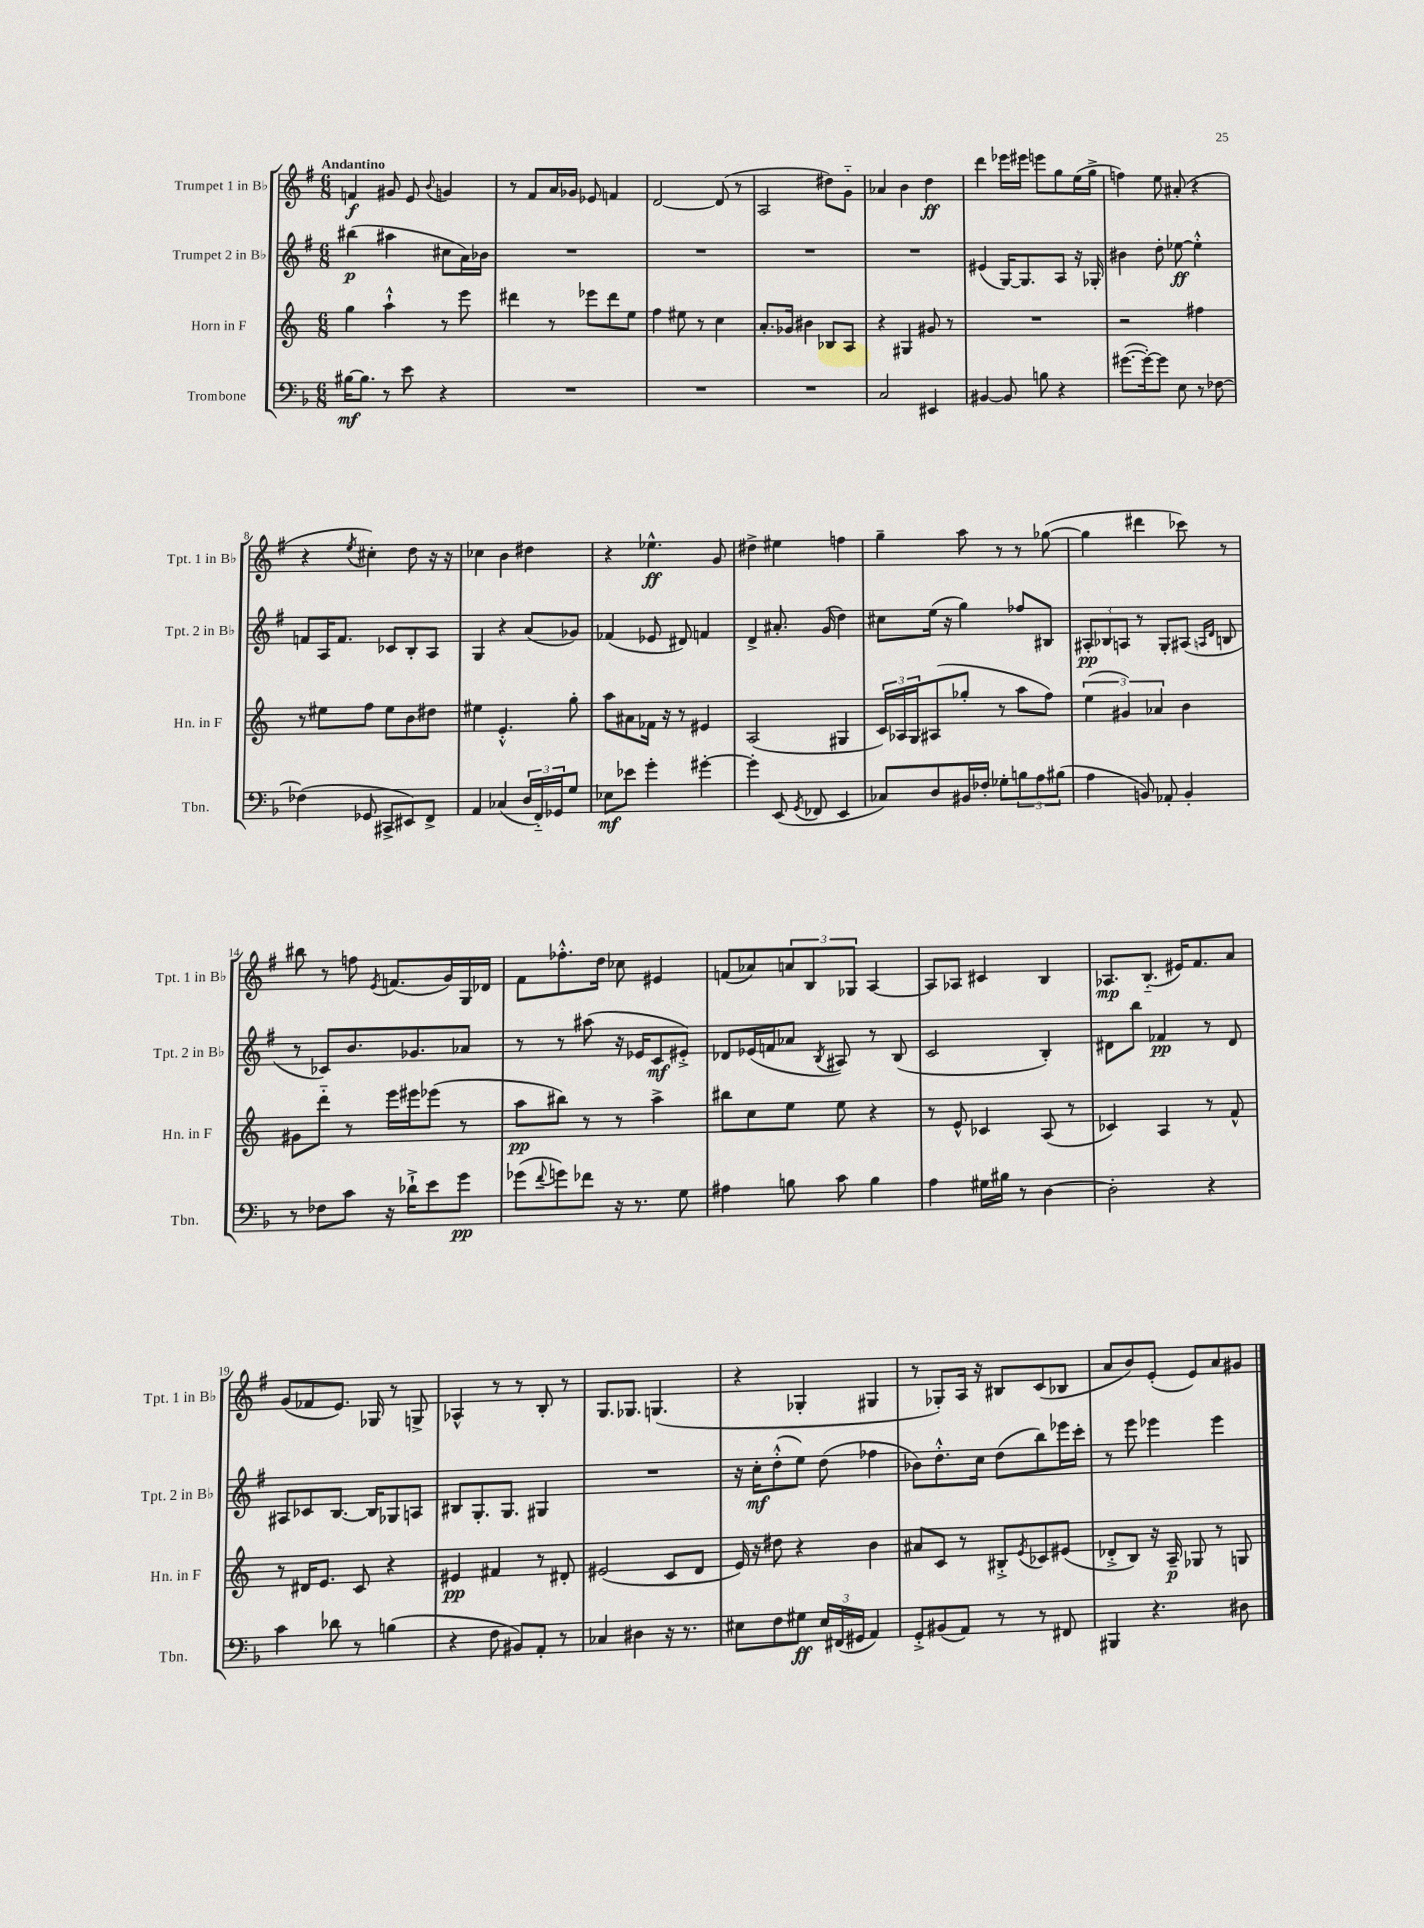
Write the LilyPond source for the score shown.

<<
\new StaffGroup <<
\new Staff = "s0" \with { instrumentName = "Trumpet 1 in Bb" shortInstrumentName = "Tpt. 1 in Bb" } {
    \clef treble \key g \major \numericTimeSignature \time 6/8 \tempo "Andantino"
    f'4\f gis'8 e'8 \appoggiatura { b'8 } g'4 |
    r8 fis'8 a'16 ges'16 ees'8 f'4 |
    d'2~ d'8( r8 |
    a2 dis''8) g'8-_ |
    aes'4 b'4 d''4\ff |
    d'''4 ees'''16 eis'''16 e'''8 g''8 e''16( g''16-> |
    f''4) e''8 ais'8-.( r4 |
    r4 \acciaccatura { e''8 } cis''4-.) d''8 r16 r16 |
    ces''4 b'4 dis''4 |
    r4 ees''4.-^\ff g'8 |
    dis''4-> eis''4 f''4 |
    g''4-- a''8 r8 r8 ges''8~( |
    ges''4 dis'''4 ces'''8) r8 |
    bis''8 r8 f''8 \acciaccatura { e'8 } f'8.( g'16) g16 des'16 |
    fis'8 fes''8.-.-^ d''16 ces''8 eis'4 |
    f'8( aes'8) \tuplet 3/2 { a'8 b8 ges8 } a4~ |
    a8 aes8 cis'4 b4 |
    aes8.\mp b8.-_( eis'16) fis'8. a'8 |
    g'8( fes'8 e'8.) ges16 r8 g8-> |
    aes4-^ r8 r8 b8-. r8 |
    g8. ges8. g4.( |
    r4 ges4-. gis4 |
    r8 ges8-.) a16 r16 bis8 c'8( bes8 |
    a'8 b'8) e'8-.( e'8) a'8 gis'8 \bar "|." |
}
\new Staff = "s1" \with { instrumentName = "Trumpet 2 in Bb" shortInstrumentName = "Tpt. 2 in Bb" } {
    \clef treble \key g \major \numericTimeSignature \time 6/8
    bis''4\p( ais''4 cis''8 a'16) bes'16 |
    R2. |
    R2. |
    R2. |
    R2. |
    eis'4( g16~) g8. a8 r16 ges16-. |
    bis'4 d''8-. ees''8~\ff ees''4-.-^ |
    f'8 a16 f'8. ces'8 b8-. a8 |
    g4 r4 a'8( ges'8) |
    fes'4( ees'8 dis'8) f'4 |
    d'4-> ais'8.-. g'16( d''4) |
    cis''8 e''16( r16 g''4) fes''8 bis8 |
    \tuplet 3/2 { ais8-.\pp bes8 a8 } r8 g8-. ais8( \grace { a16 d'16 } b8 |
    r8 ces'8) b'8. ges'8. aes'8 |
    r8 r8 ais''8( r16 ees'16 c'8\mf eis'8-.->) |
    des'8 ees'16( f'16 aes'8 \acciaccatura { b8 } ais8) r8 b8( |
    c'2 b4-.) |
    dis'8 b''8 fes'4\pp r8 dis'8 |
    ais8 ces'8 b8.~ b16 ges8 a8 |
    bis8 g8.-. g8. gis4 |
    R2. |
    r16 c''16-.\mf d''8-.-^( e''8) d''8( fes''4 |
    bes'8) d''8.-.-^ c''16 d''8( b''8) ees'''16 c'''16-. |
    r8 e'''8 ees'''4 ees'''4 \bar "|." |
}
\new Staff = "s2" \with { instrumentName = "Horn in F" shortInstrumentName = "Hn. in F" } {
    \clef treble \key c \major \numericTimeSignature \time 6/8
    g''4 a''4-!-^ r8 e'''8 |
    dis'''4 r8 ees'''8 dis'''8 e''8 |
    f''4 eis''8 r8 c''4 |
    a'8.-. ges'16 bis'4 bes8 a8 |
    r4 gis4 gis'8 r8 |
    R2. |
    r2 fis''4 |
    r8 eis''8 f''8 eis''8 b'8 dis''8 |
    eis''4 e'4.-.-^ g''8-. |
    a''8 ais'8 fes'16 r16 r8 eis'4 |
    a2( gis4 |
    \tuplet 3/2 { c'16) aes16 g16 } ais8( ges''8-. r8 a''8 f''8) |
    \tuplet 3/2 { e''4( gis'4) aes'4 } b'4 |
    gis'8 d'''8-_ r8 e'''16 eis'''16 ees'''8( r8 |
    a''8\pp bis''8) r8 r8 a''4-> |
    bis''8 c''8 e''8 e''8 r4 |
    r8 e'8-^ ces'4 a8( r8 |
    ces'4) a4 r8 f'8-^ |
    r8 dis'16 e'8. c'8 r4 |
    eis'4\pp fis'4 r8 dis'8-. |
    eis'2( c'8 d'8 |
    e'16) r16 dis''8 r4 b'4 |
    ais'8 c'8 r8 bis8-.-> \acciaccatura { e'8 } ces'8 eis'8( |
    des'8-.-> b8) r16 a16--\p ges8 r8 g8 \bar "|." |
}
\new Staff = "s3" \with { instrumentName = "Trombone" shortInstrumentName = "Tbn." } {
    \clef bass \key f \major \numericTimeSignature \time 6/8
    bis16~\mf bis8. r8 e'8 r4 |
    R2. |
    R2. |
    R2. |
    c2 eis,4 |
    bis,4~ bis,8 b8 r4 |
    gis'8.~( gis'16~-.) gis'8 e8 r8 fes8~ |
    fes4( ges,8 cis,8-> eis,8) f,8-> |
    a,4 ces4( \tuplet 3/2 { d16 f,16-_) ges,16 } g8 |
    ees8\mf ees'8 g'4-. gis'4~-. |
    gis'4-. e,8( \acciaccatura { g,8 } fes,8 e,4 |
    ces8) d8 bis,16 fes16-. ges8-. \tuplet 3/2 { b8 a8 bis8( } |
    a4 b,8) aes,8-. b,4-. |
    r8 fes8 c'8 r16 des'16-!-> e'8 g'8\pp |
    ges'8( \appoggiatura { f'8 } g'8) fes'8 r16 r8. g8 |
    ais4 b8 c'8 b4 |
    a4 gis16 bis16 r8 d4~ |
    d2-. r4 |
    c'4 des'8 r8 b4( |
    r4 f8 bis,8) a,8-. r8 |
    ces4 dis4 r16 r8. |
    eis8 f8 gis8\ff \tuplet 3/2 { eis16 fis,16( gis,16 } a,4) |
    g,8-.-> bis,8( a,8) r8 r8 fis,8 |
    bis,,4 r4. dis8 \bar "|." |
}
>>
>>
